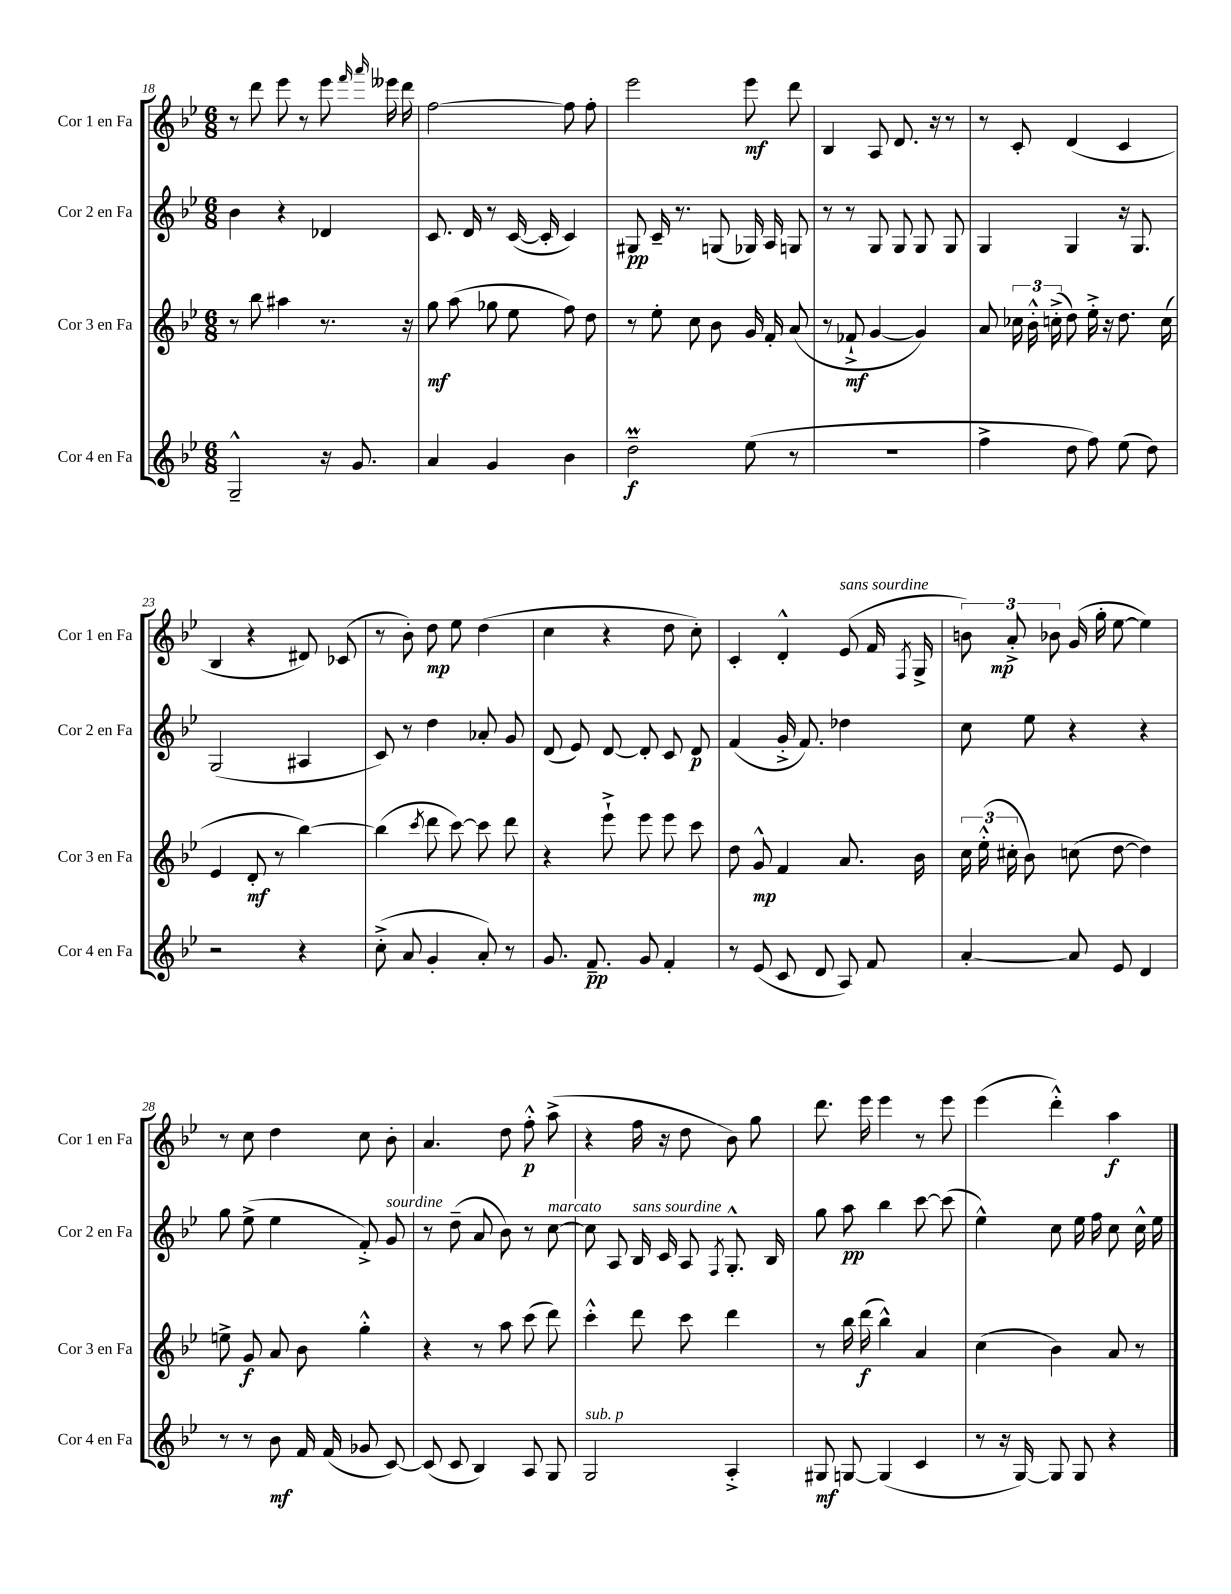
<<
\new StaffGroup <<
\new Staff = "s0" \with { instrumentName = "Cor 1 en Fa" shortInstrumentName = "Cor 1 en Fa" } {
    \clef treble \key bes \major \numericTimeSignature \time 6/8
    \autoBeamOff r8 d'''8 ees'''8 r8 ees'''8 \grace { f'''16 a'''16 } eeses'''16 d'''16 |
    f''2~ f''8 f''8-. |
    ees'''2 ees'''8\mf d'''8 |
    bes4 a8 d'8. r16 r8 |
    r8 c'8-. d'4( c'4 |
    bes4 r4 dis'8) ces'8( |
    r8 bes'8-.) d''8\mp ees''8 d''4( |
    c''4 r4 d''8 c''8-.) |
    c'4-. d'4-.-^ ees'8^\markup { \italic "sans sourdine" }( f'16 \acciaccatura { f8 } g16-> |
    \tuplet 3/2 { b'8) a'8-.->\mp bes'8 } g'16( g''16-. ees''8~ ees''4) |
    r8 c''8 d''4 c''8 bes'8-. |
    a'4. d''8 f''8-.-^\p a''8->( |
    r4 f''16 r16 d''8 bes'8) g''8 |
    d'''8. ees'''16 ees'''4 r8 ees'''8 |
    ees'''4( d'''4-.-^) a''4\f \bar "|." |
}
\new Staff = "s1" \with { instrumentName = "Cor 2 en Fa" shortInstrumentName = "Cor 2 en Fa" } {
    \clef treble \key bes \major \numericTimeSignature \time 6/8
    \autoBeamOff bes'4 r4 des'4 |
    c'8. d'16 r8 c'16~( c'16-. c'4) |
    gis8\pp c'16-- r8. g8( ges16) a16 g8 |
    r8 r8 g8 g8 g8 g8 |
    g4 g4 r16 g8. |
    g2( ais4 |
    c'8) r8 d''4 aes'8-. g'8 |
    d'8( ees'8) d'8~ d'8-. c'8 d'8\p |
    f'4( g'16-.-> f'8.) des''4 |
    c''8 ees''8 r4 r4 |
    g''8 ees''8->( ees''4 f'8-.->) g'8^\markup { \italic "sourdine" } |
    r8 d''8--( a'8 bes'8) r8 c''8~^\markup { \italic "marcato" } |
    c''8 a8 bes16^\markup { \italic "sans sourdine" } c'16 a8 \acciaccatura { f8 } g8.-.-^ bes16 |
    g''8 a''8\pp bes''4 c'''8~ c'''8( |
    ees''4-^) c''8 ees''16 f''16 c''8 c''16-^ ees''16 \bar "|." |
}
\new Staff = "s2" \with { instrumentName = "Cor 3 en Fa" shortInstrumentName = "Cor 3 en Fa" } {
    \clef treble \key bes \major \numericTimeSignature \time 6/8
    \autoBeamOff r8 bes''8 ais''4 r8. r16 |
    g''8\mf a''8( ges''8 ees''8 f''8) d''8 |
    r8 ees''8-. c''8 bes'8 g'16 f'16-. a'8( |
    r8 fes'8-!->\mf g'4~ g'4) |
    a'8 \tuplet 3/2 { ces''16 bes'16-.-^ c''16-.->( } d''8) ees''16-.-> r16 d''8. c''16( |
    ees'4 d'8-.\mf r8 bes''4~) |
    bes''4( \acciaccatura { c'''8 } d'''8 c'''8~) c'''8 d'''8 |
    r4 ees'''8-!-> ees'''8 ees'''8 c'''8 |
    d''8 g'8-^\mp f'4 a'8. bes'16 |
    \tuplet 3/2 { c''16 ees''16-.-^( cis''16-. } bes'8) c''8( d''8~ d''4) |
    e''8-> g'8\f a'8 bes'8 g''4-.-^ |
    r4 r8 a''8 c'''8( d'''8) |
    c'''4-.-^ d'''8 c'''8 d'''4 |
    r8 bes''16 d'''16\f( bes''4-^) a'4 |
    c''4( bes'4) a'8 r8 \bar "|." |
}
\new Staff = "s3" \with { instrumentName = "Cor 4 en Fa" shortInstrumentName = "Cor 4 en Fa" } {
    \clef treble \key bes \major \numericTimeSignature \time 6/8
    \autoBeamOff g2---^ r16 g'8. |
    a'4 g'4 bes'4 |
    d''2--\prall\f ees''8( r8 |
    R2. |
    f''4-> d''8 f''8) ees''8( d''8) |
    r2 r4 |
    c''8-.->( a'8 g'4-. a'8-.) r8 |
    g'8. f'8.--\pp g'8 f'4-. |
    r8 ees'8( c'8 d'8 a8) f'8 |
    a'4~-. a'8 ees'8 d'4 |
    r8 r8 bes'8\mf f'16 f'16( ges'8 c'8~) |
    c'8( c'8 bes4) a8 g8 |
    g2^\markup { \italic "sub. p" } a4-.-> |
    gis8\mf g8~ g4( c'4 |
    r8 r16 g16~) g8 g8 r4 \bar "|." |
}
>>
>>
\layout { \context { \Score currentBarNumber = #18 } }
